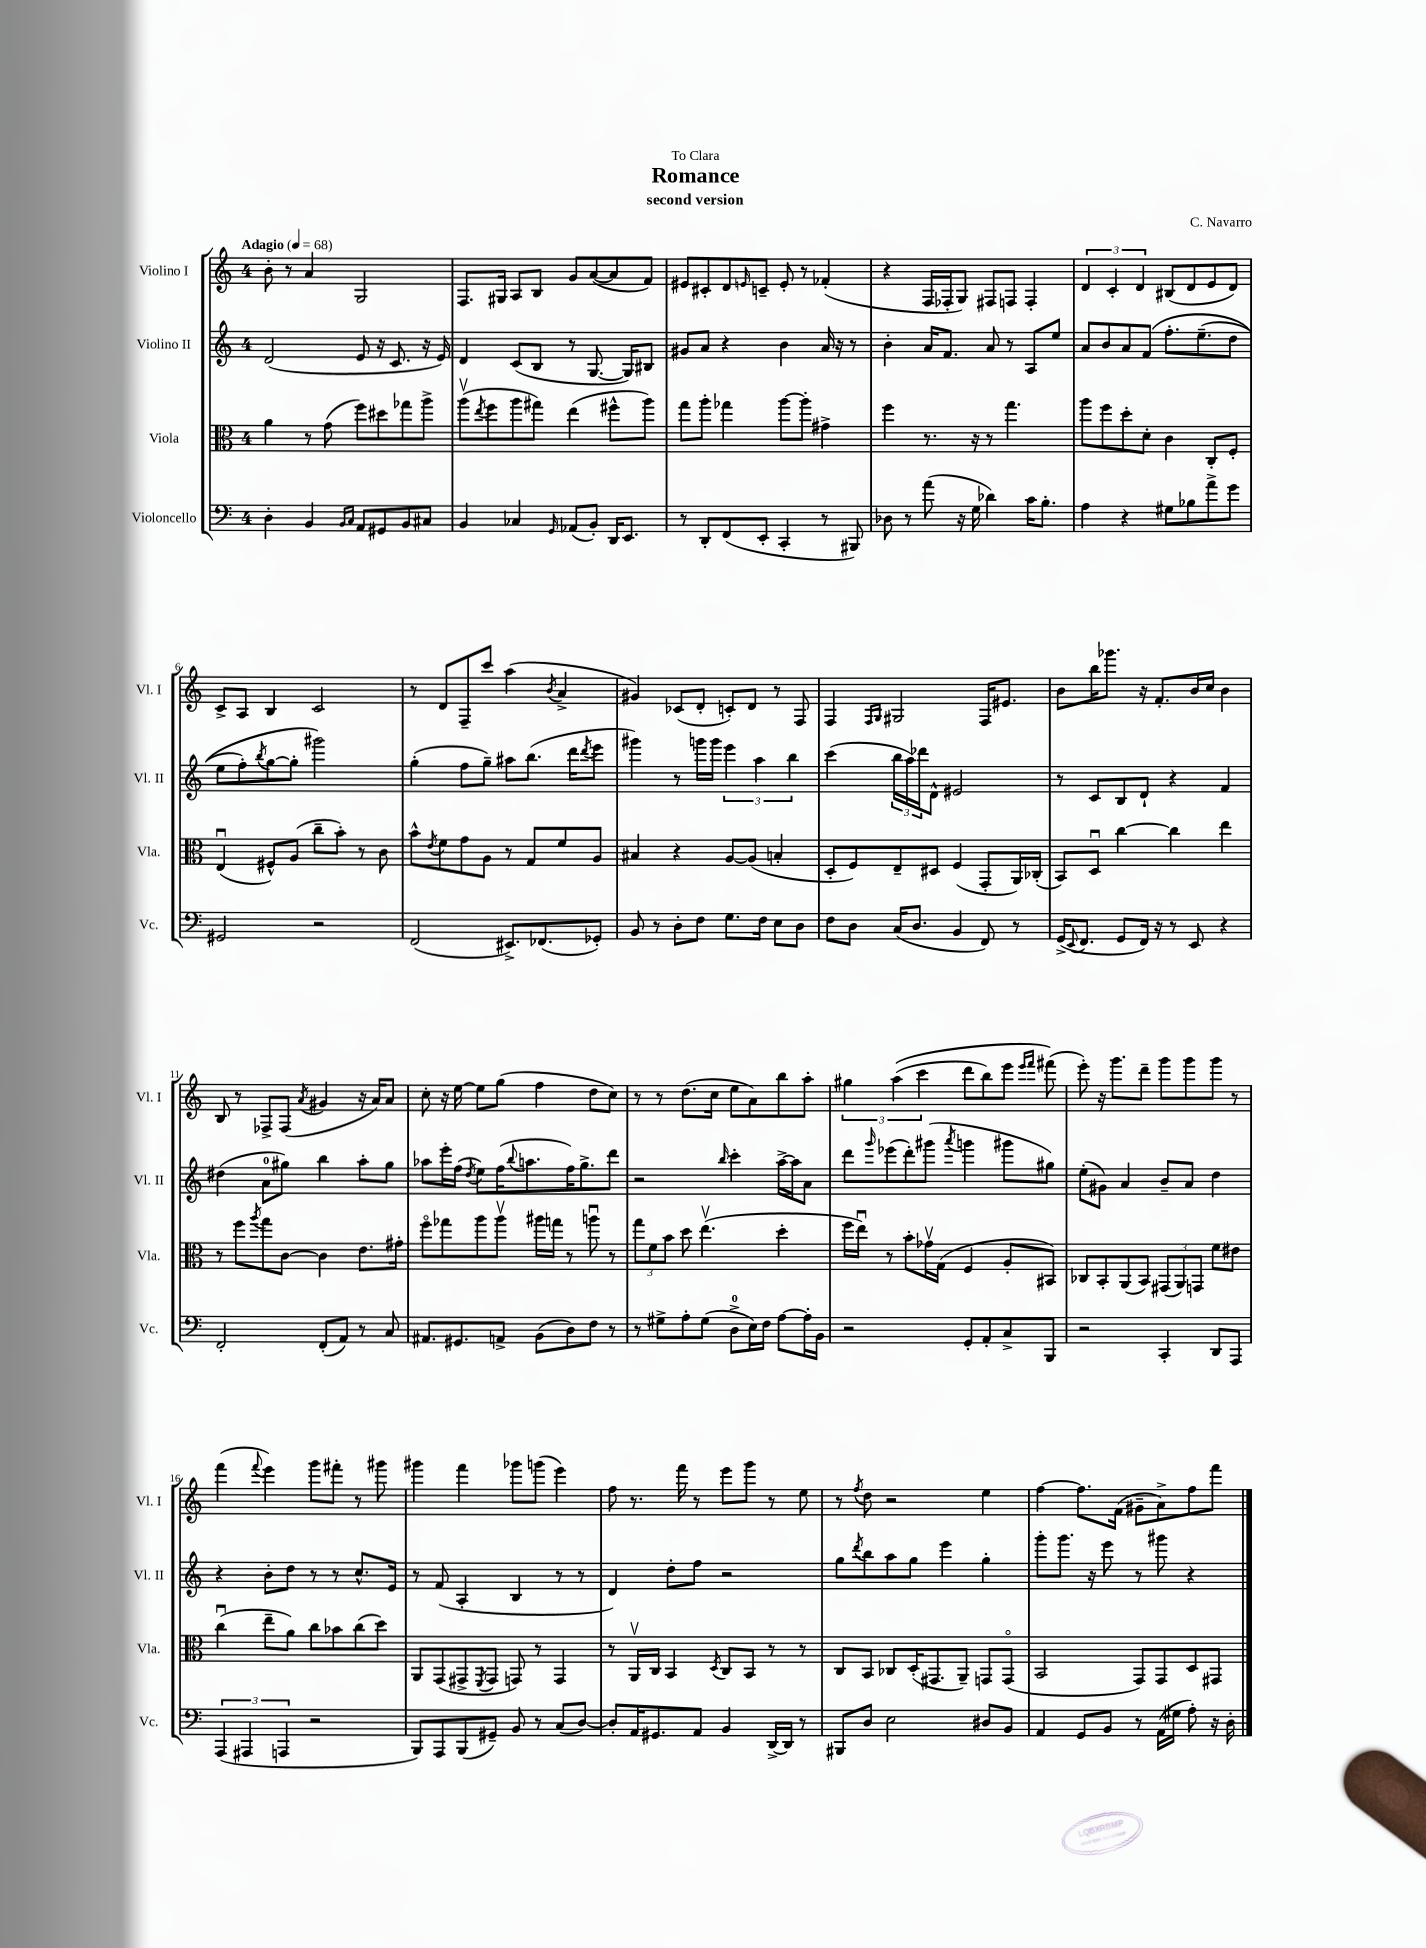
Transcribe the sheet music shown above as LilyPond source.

\header { title = "Romance" composer = "C. Navarro" subtitle = "second version" dedication = "To Clara" }
<<
\new StaffGroup <<
\new Staff = "s0" \with { instrumentName = "Violino I" shortInstrumentName = "Vl. I" } {
    \clef treble \key c \major \once \override Staff.TimeSignature.style = #'single-digit \time 4/4 \tempo "Adagio" 4 = 68
    b'8-. r8 a'4 g2 |
    f8. gis16 a8 b8 g'8 a'8~( a'8 f'8) |
    eis'8 cis'8-. d'8 \grace { e'16 } c'8-- e'8-. r8 fes'4-.( |
    r4 f16 fes16-. g8) fis8 f8 f4-. |
    \tuplet 3/2 { d'4 c'4-. d'4 } bis8( d'8 e'8 d'8) |
    c'8-> a8 b4 c'2 |
    r8 d'8 f8-- c'''8 a''4( \acciaccatura { b'8 } a'4-> |
    gis'4) ces'8( d'8-. c'8-.) d'8 r8 f8 |
    f4 \grace { f16 g16 } gis2 f16 eis'8. |
    b'8 b''16 ges'''8. r16 f'8.-. b'16 c''16 b'4 |
    b8 r8 fes8-> fes8( \acciaccatura { a'8 } gis'4 r16 a'16) a'8 |
    c''8-. r16 e''16~ e''8 g''8( f''4 d''8 c''8) |
    r8 r8 d''8.( c''16 e''8 a'8) b''8 a''8-. |
    \tuplet 3/2 { gis''4 a''4(\( c'''4 } d'''8 b''8) e'''8 \grace { e'''16 f'''16 } fis'''8(\) |
    e'''8-.) r16 g'''8. d'''8-- g'''8 g'''8 g'''8 r8 |
    f'''4( \appoggiatura { f'''8 } e'''4) g'''8 fis'''8-. r8 gis'''8 |
    gis'''4 f'''4 ges'''8 g'''8( e'''4) |
    f''8 r8. f'''16 r8 e'''8 g'''8 r8 e''8 |
    r8 \acciaccatura { f''8 } d''8 r2 e''4 |
    f''4~ f''8. f'16( gis'8-- a'8->) f''8 f'''8 \bar "|." |
}
\new Staff = "s1" \with { instrumentName = "Violino II" shortInstrumentName = "Vl. II" } {
    \clef treble \key c \major \once \override Staff.TimeSignature.style = #'single-digit \time 4/4
    d'2( e'8 r16 c'8. r16 e'16) |
    d'4 c'8( b8 r8 g8.~ g16) bis8 |
    gis'8 a'8 r4 b'4 a'16 r16 r8 |
    b'4-. a'16 f'8. a'8 r8 a8 e''8 |
    a'8 b'8 a'8 f'8\( f''8.-. e''8.--( d''8 |
    e''8 f''8-.) \acciaccatura { b''8 } g''8~ g''8-. gis'''2\) |
    g''4-.( f''8 g''8--) ais''8 b''8.( d'''16 \acciaccatura { d'''8 } e'''8 |
    gis'''4) r8 g'''16 g'''16 \tuplet 3/2 { e'''4 a''4 b''4 } |
    c'''4( \tuplet 3/2 { b''16 a''16) des'''16 } d'8-^ eis'2 |
    r8 c'8 b8 d'8-! r4 f'4 |
    dis''4( a'8-0 gis''8) b''4 a''8-. gis''8 |
    aes''8 e'''16-. f''16( \acciaccatura { d''8 } e''8) f''16( \appoggiatura { b''8 } a''8. f''16) g''8.-> d'''8 |
    r2 \grace { b''16 } c'''4-. a''16~-> a''16 a'8 |
    d'''8 \grace { g'''16 } ees'''8( d'''8-.) gis'''8( \acciaccatura { a'''8 } g'''4 gis'''8 gis''8) |
    e''8-.( gis'8) a'4 b'8-- a'8 d''4 |
    r4 b'8-. d''8 r8 r8 c''8.-^ e'16 |
    r8 f'8( a4-. b4 r8 r8 |
    d'4) d''8-. f''8 r2 |
    g''8 \acciaccatura { d'''8 } b''8 a''8 g''8 e'''4 g''4-. |
    g'''8-. g'''8. r16 e'''8 r8 gis'''8 r4 \bar "|." |
}
\new Staff = "s2" \with { instrumentName = "Viola" shortInstrumentName = "Vla." } {
    \clef alto \key c \major \once \override Staff.TimeSignature.style = #'single-digit \time 4/4
    a'4 r8 g'8( f''8) dis''8 ges''8 a''8-> |
    a''8\upbow( \acciaccatura { e''8 } f''8 a''8 gis''8) e''4( fis''8-^ a''8) |
    g''8 a''8-. ges''4 a''8~ a''8-. gis'4-> |
    f''4 r8. r16 r8 g''4. |
    a''8 f''8 d''8-. d'8-. c'4 c8-. f8-. |
    e4\downbow( fis8-^) a8( c''8-- b'8-.) r8 c'8 |
    b'8-^ \acciaccatura { e'8 } f'8 g'8 a8 r8 g8 f'8 a8 |
    bis4 r4 a8~ a8( b4-. |
    d8-. f8) e8-- dis8 f4( g,8-. a,16) ces16-.( |
    b,8) d8\downbow c''4~ c''4 e''4 |
    r8 f''8 \acciaccatura { a''8 } g''8 c'8~ c'4 e'8. gis'16-. |
    f''8\flageolet ges''8 a''8 a''8\upbow ais''16 g''16 r8 a''8\downbow r8 |
    \tuplet 3/2 { g''8 f'8 b'8 } d''8 e''4.\upbow( d''4-. |
    f''16 e''16\downbow) r8 b'8-. ges'16\upbow g16( f4 a8-. bis,8) |
    ces8 b,8-. a,8( b,8) \tuplet 3/2 { gis,8( a,8) g,8 } f'8 eis'8 |
    c''4\downbow( e''8-- a'8) c''8 bes'8 c''8( d''8) |
    a,8 g,8( gis,8-> \acciaccatura { f,8 } gis,8 g,8) r8 g,4 |
    r8 a,16\upbow c16 b,4 \acciaccatura { d8 } c8 b,8 r8 r8 |
    c8 b,8 ces8 d16-.( gis,8. a,8--) g,8 g,8\flageolet( |
    b,2 g,8) g,8 d8 gis,8 \bar "|." |
}
\new Staff = "s3" \with { instrumentName = "Violoncello" shortInstrumentName = "Vc." } {
    \clef bass \key c \major \once \override Staff.TimeSignature.style = #'single-digit \time 4/4
    d4-. b,4 \grace { b,16 c16 } a,8 gis,8 b,8 cis8 |
    b,4 ces4 \grace { g,16 } aes,8( b,8-.) d,16 e,8. |
    r8 d,8-. f,8( e,8-. c,4-. r8 bis,,8) |
    des8 r8 a'8( r16 g16 des'4) c'16 b8.-. |
    a4 r4 gis8 bes8 a'8-> g'8 |
    gis,2 r2 |
    f,2( eis,8.->) fes,8.( ges,8-.) |
    b,8 r8 d8-. f8 g8. f16 e8 d8 |
    f8 d8 c16( d8. b,4 f,8) r8 |
    g,16->( \appoggiatura { e,8 } f,8. g,8 f,16) r16 r8 e,8 r4 |
    f,2-. f,8-.( a,8) r8 c8 |
    ais,8. gis,8. a,8-> b,8( d8) f8 r8 |
    r8 gis8-> a8-. gis8( d8-0-> e16) f16 a8~ a16-. b,16 |
    r2 g,8-. a,8-. c8-> b,,8 |
    r2 c,4-. d,8 a,,8 |
    \tuplet 3/2 { a,,4( ais,,4 a,,4 } r2 |
    b,,8) a,,8 b,,8( gis,8--) b,8 r8 c8( d8~) |
    d8-. a,16 gis,8. a,8 b,4 d,16~-> d,16 r8 |
    bis,,8 d8 e2 dis8 b,8 |
    a,4 g,8 b,8 r8 a,16( gis16 a8-.) r16 d16-. \bar "|." |
}
>>
>>
